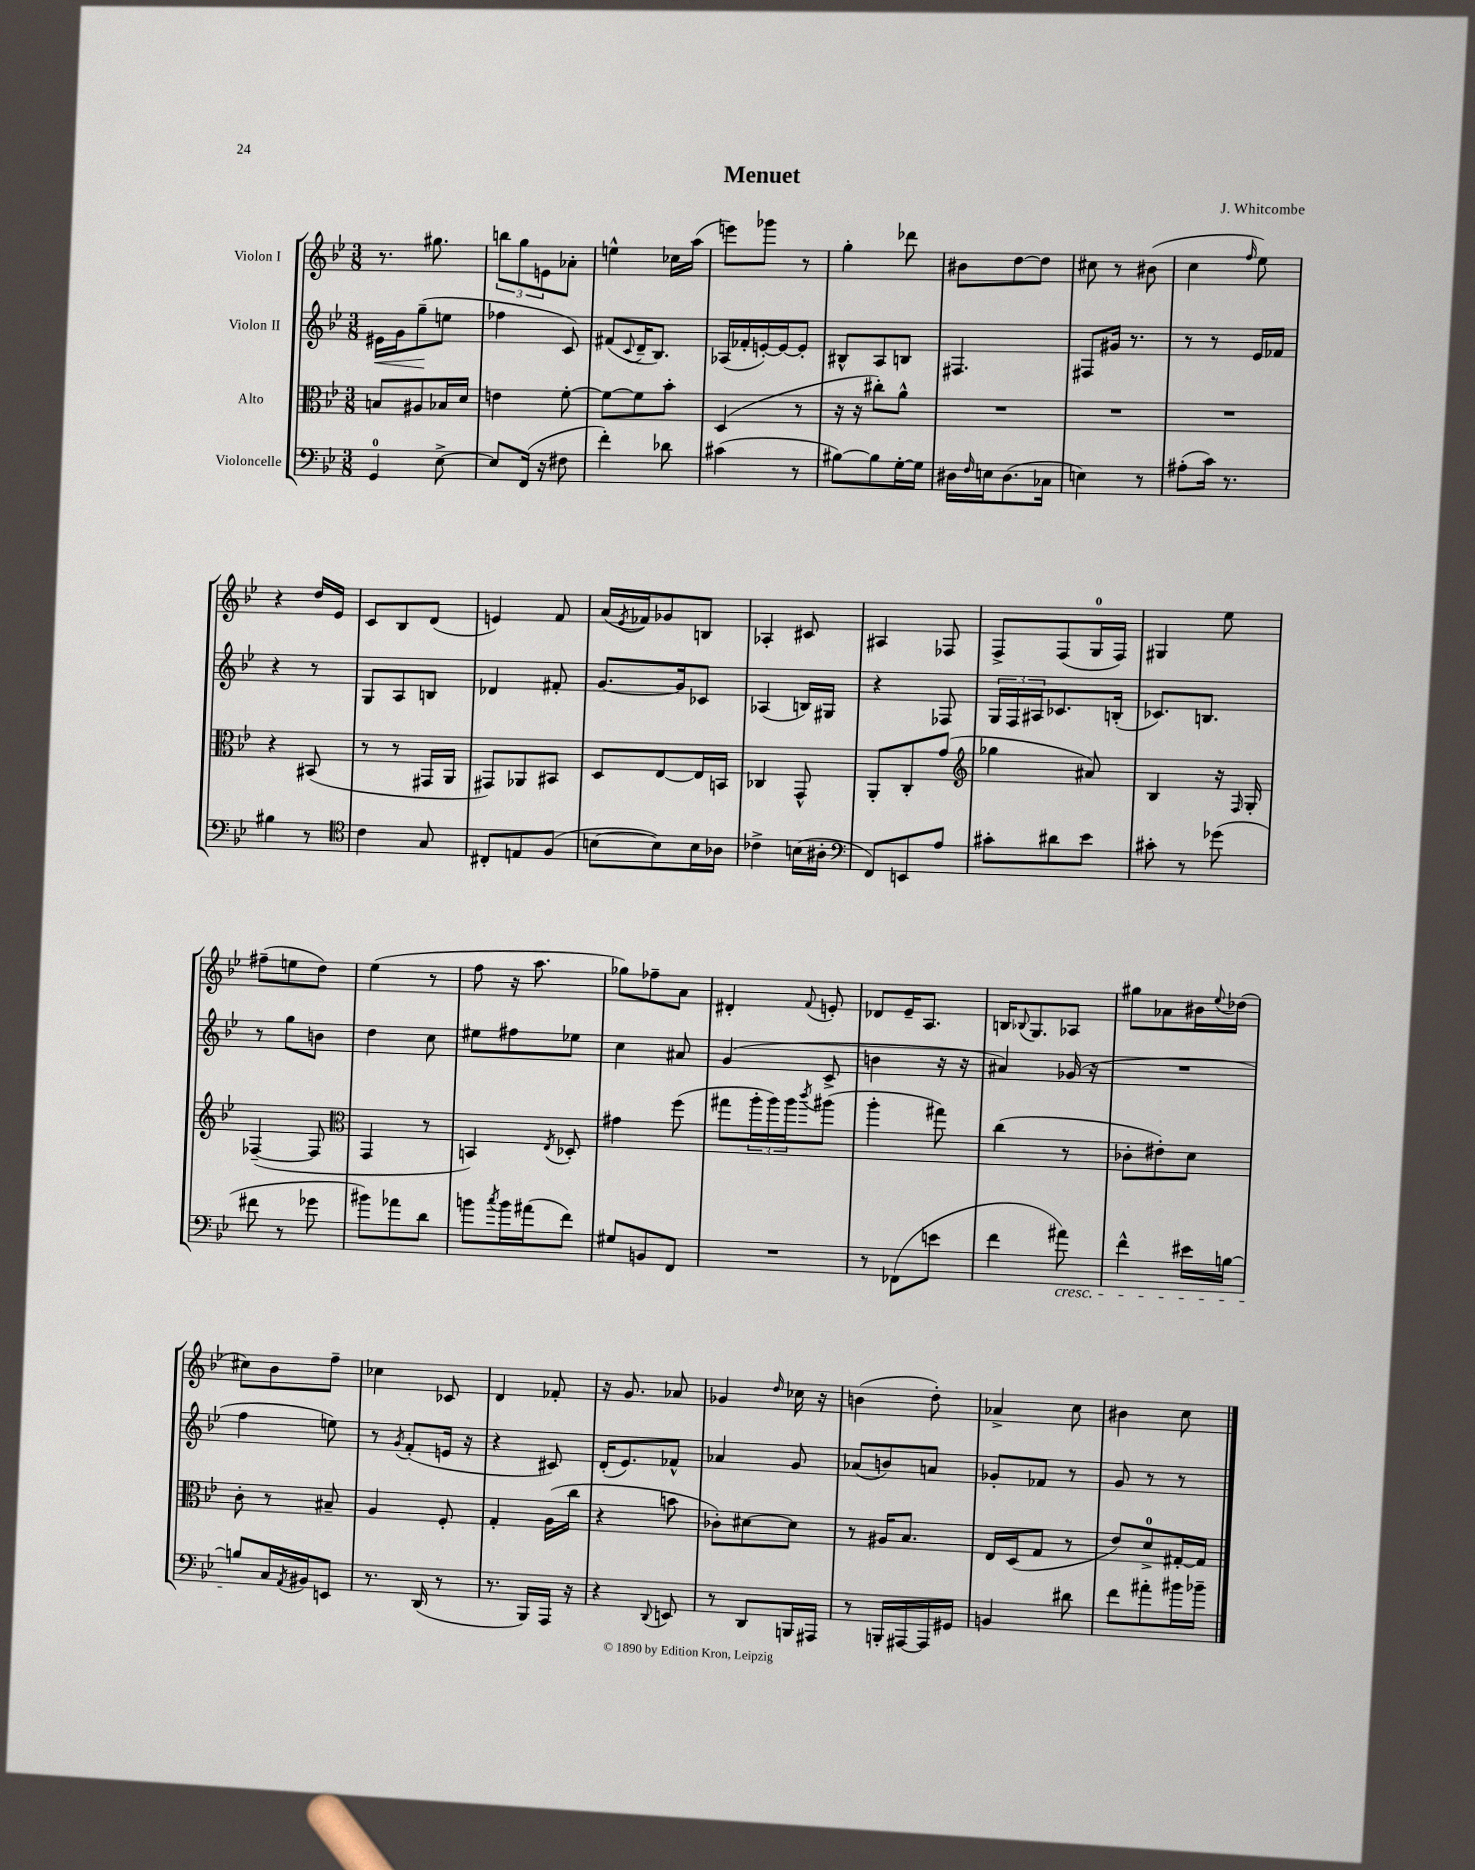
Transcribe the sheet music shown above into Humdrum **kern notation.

**kern	**kern	**kern	**kern
*staff4	*staff3	*staff2	*staff1
*clefF4	*clefC3	*clefG2	*clefG2
*k[b-e-]	*k[b-e-]	*k[b-e-]	*k[b-e-]
*M3/8	*M3/8	*M3/8	*M3/8
4GG	8B	16e#	8.r
.	.	16g	.
.	8A#	(8gg~	.
.	.	.	8.gg#
[8E-^	16B-	8ee	.
.	16d	.	.
=	=	=	=
8E-]	4e	4ff-	12bb
.	.	.	12gg
(16FF	.	.	.
.	.	.	12e
16r	.	.	.
8F#	[8f'	8c)	8a-'
=	=	=	=
4f')	8f_	(8f#	4ee^^
.	.	8qqc	.
.	8f]	16d~	.
.	.	8.B-)	.
8d-	8b-'	.	16cc-
.	.	.	(16aa
=	=	=	=
(4c#	(4D	(16A-	8eee)
.	.	16f-'	.
.	.	[16e')	8ggg-
.	.	16e_	.
8r	8r	8e']	8r
=	=	=	=
[8B#)	16r	8B#^^	4gg'
.	16r	.	.
8B#]	8cc#')	8A	.
[16G'	8a^^	8B	8ddd-
16G]	.	.	.
=	=	=	=
16D#	4.r	4.F#	8b#
16qqF	.	.	.
16E	.	.	.
(8.D#	.	.	[8dd
.	.	.	8dd]
16C-	.	.	.
=	=	=	=
4E)	4.r	8F#	8cc#
.	.	16g#	8r
.	.	8.r	.
8r	.	.	(8b#
=	=	=	=
(8A#'	4.r	8r	4cc
16c)	.	8r	.
8.r	.	.	.
.	.	.	16qqff
.	.	16e-	8ee-)
.	.	16f-	.
=	=	=	=
4B#	4r	4r	4r
8r	(8BB#	8r	16dd
.	.	.	16e-
=	=	=	=
*clefC4	*	*	*
4c	8r	8G	8c
.	8r	8A	8B-
8G	16GG#	8B	(8d
.	16AA	.	.
=	=	=	=
8C#'	8GG#)	4d-	4e)
8E	8AA-	.	.
(8F	8BB#	8f#'	8f
=	=	=	=
[8B	8D	[8.g	(16a
.	.	.	8qe-
.	.	.	16f-)
8B])	[8E-	.	8g-
.	.	16g]	.
16B	16E-]	8c-	8B
16A-	16BB	.	.
=	=	=	=
4c-^	4C-	(4A-	4A-'
(16B	8GG^^	16B)	8c#
16A#'	.	16G#	.
=	=	=	=
*clefF4	*	*	*
8FF)	8AA'	4r	4A#
8EE	8C'	.	.
8A	(8g	8F-	8F-
=	=	=	=
*	*clefG2	*	*
8c#'	4gg-	24G	8F^
.	.	24F	.
.	.	24A#	.
8d#	.	8.c-	(8F
8e-	8a#)	.	16G
.	.	(16B'	16F)
=	=	=	=
8c#'	4B-	8.c-)	4G#
8r	.	.	.
.	.	8.B	.
(8g-	16r	.	8ee-
.	16qqF	.	.
.	16G'	.	.
=	=	=	=
8f#	([4F-~	8r	(8ff#~
8r	.	8gg	8ee
8g-	8F-]	8b	8dd)
=	=	=	=
*	*clefC3	*	*
8b#)	4GG	4dd	(4ee-
8a-	.	.	.
8d	8r	8cc	8r
=	=	=	=
8b	4BB)	8ee#	8ff
8qcc	.	.	.
16b	.	8ff#	16r
(16a#	.	.	8.aa
.	8qE-	.	.
8f)	8D-'	8ee-	.
=	=	=	=
8G#	4g#	4cc	8gg-)
8BB	.	.	8ff-~
8FF	(8ff	8a#	8a
=	=	=	=
4.r	8gg#	(4g	4d#'
.	24aa'	.	.
.	24aa)	.	.
.	24aa	.	.
.	8qccc	.	8qqf
.	(8aa#	8c^	8e'
=	=	=	=
8r	4aa'	4b	8d-
(8FF-	.	.	16e-~
.	.	.	8.A
8e	8gg#)	16r	.
.	.	16r	.
=	=	=	=
4f	(4cc	4a#)	16B
.	.	.	8qqB-
.	.	.	8.G
8a#)	8r	(16g-	8A-
.	.	16r	.
=	=	=	=
4f^^	8c-'	4.r	8gg#
.	8e#')	.	8a-
16e#	8d	.	16b#
.	.	.	8qqee-
[16B	.	.	(16dd-
=	=	=	=
8B]	8c'	4ff	8cc#)
16C	8r	.	8b-
8qAA	.	.	.
16BB#	.	.	.
8EE	8B#~	8ee)	8ff~
=	=	=	=
8.r	4A	8r	4cc-
.	.	8qg	.
.	.	(8f'	.
(16DD	.	.	.
8r	8F'	16e	8c-
.	.	16r	.
=	=	=	=
8.r	4G'	4r	4d
16BBB-)	.	.	.
16AAA	(16A	8c#)	8f-'
16r	16cc	.	.
=	=	=	=
4r	4r	(16d'	16r
.	.	8.e-)	8.g
8qqDD	.	.	.
8EE	8b	8f-^^	8a-
=	=	=	=
8r	8c-')	4a-	4g-
8DD	[8d#	.	.
.	.	.	16qqdd
16BBB	8d#]	8g	16cc-
16AAA#	.	.	16r
=	=	=	=
8r	8r	(8a-	(4b
16BBB'	16A#	8b)	.
[16AAA#	8.B-	.	.
16AAA#]	.	8a	8dd')
16GG#	.	.	.
=	=	=	=
4BB	16E-	8g-'	4a-^
.	(16D	.	.
.	8G	8f-	.
8d#	8r	8r	8cc
=	=	=	=
8f	8e-)	8g	4b#
8a#'	8d^	8r	.
16b#	[16G#'	8r	8cc
16b-~	16G#]	.	.
==	==	==	==
*-	*-	*-	*-
